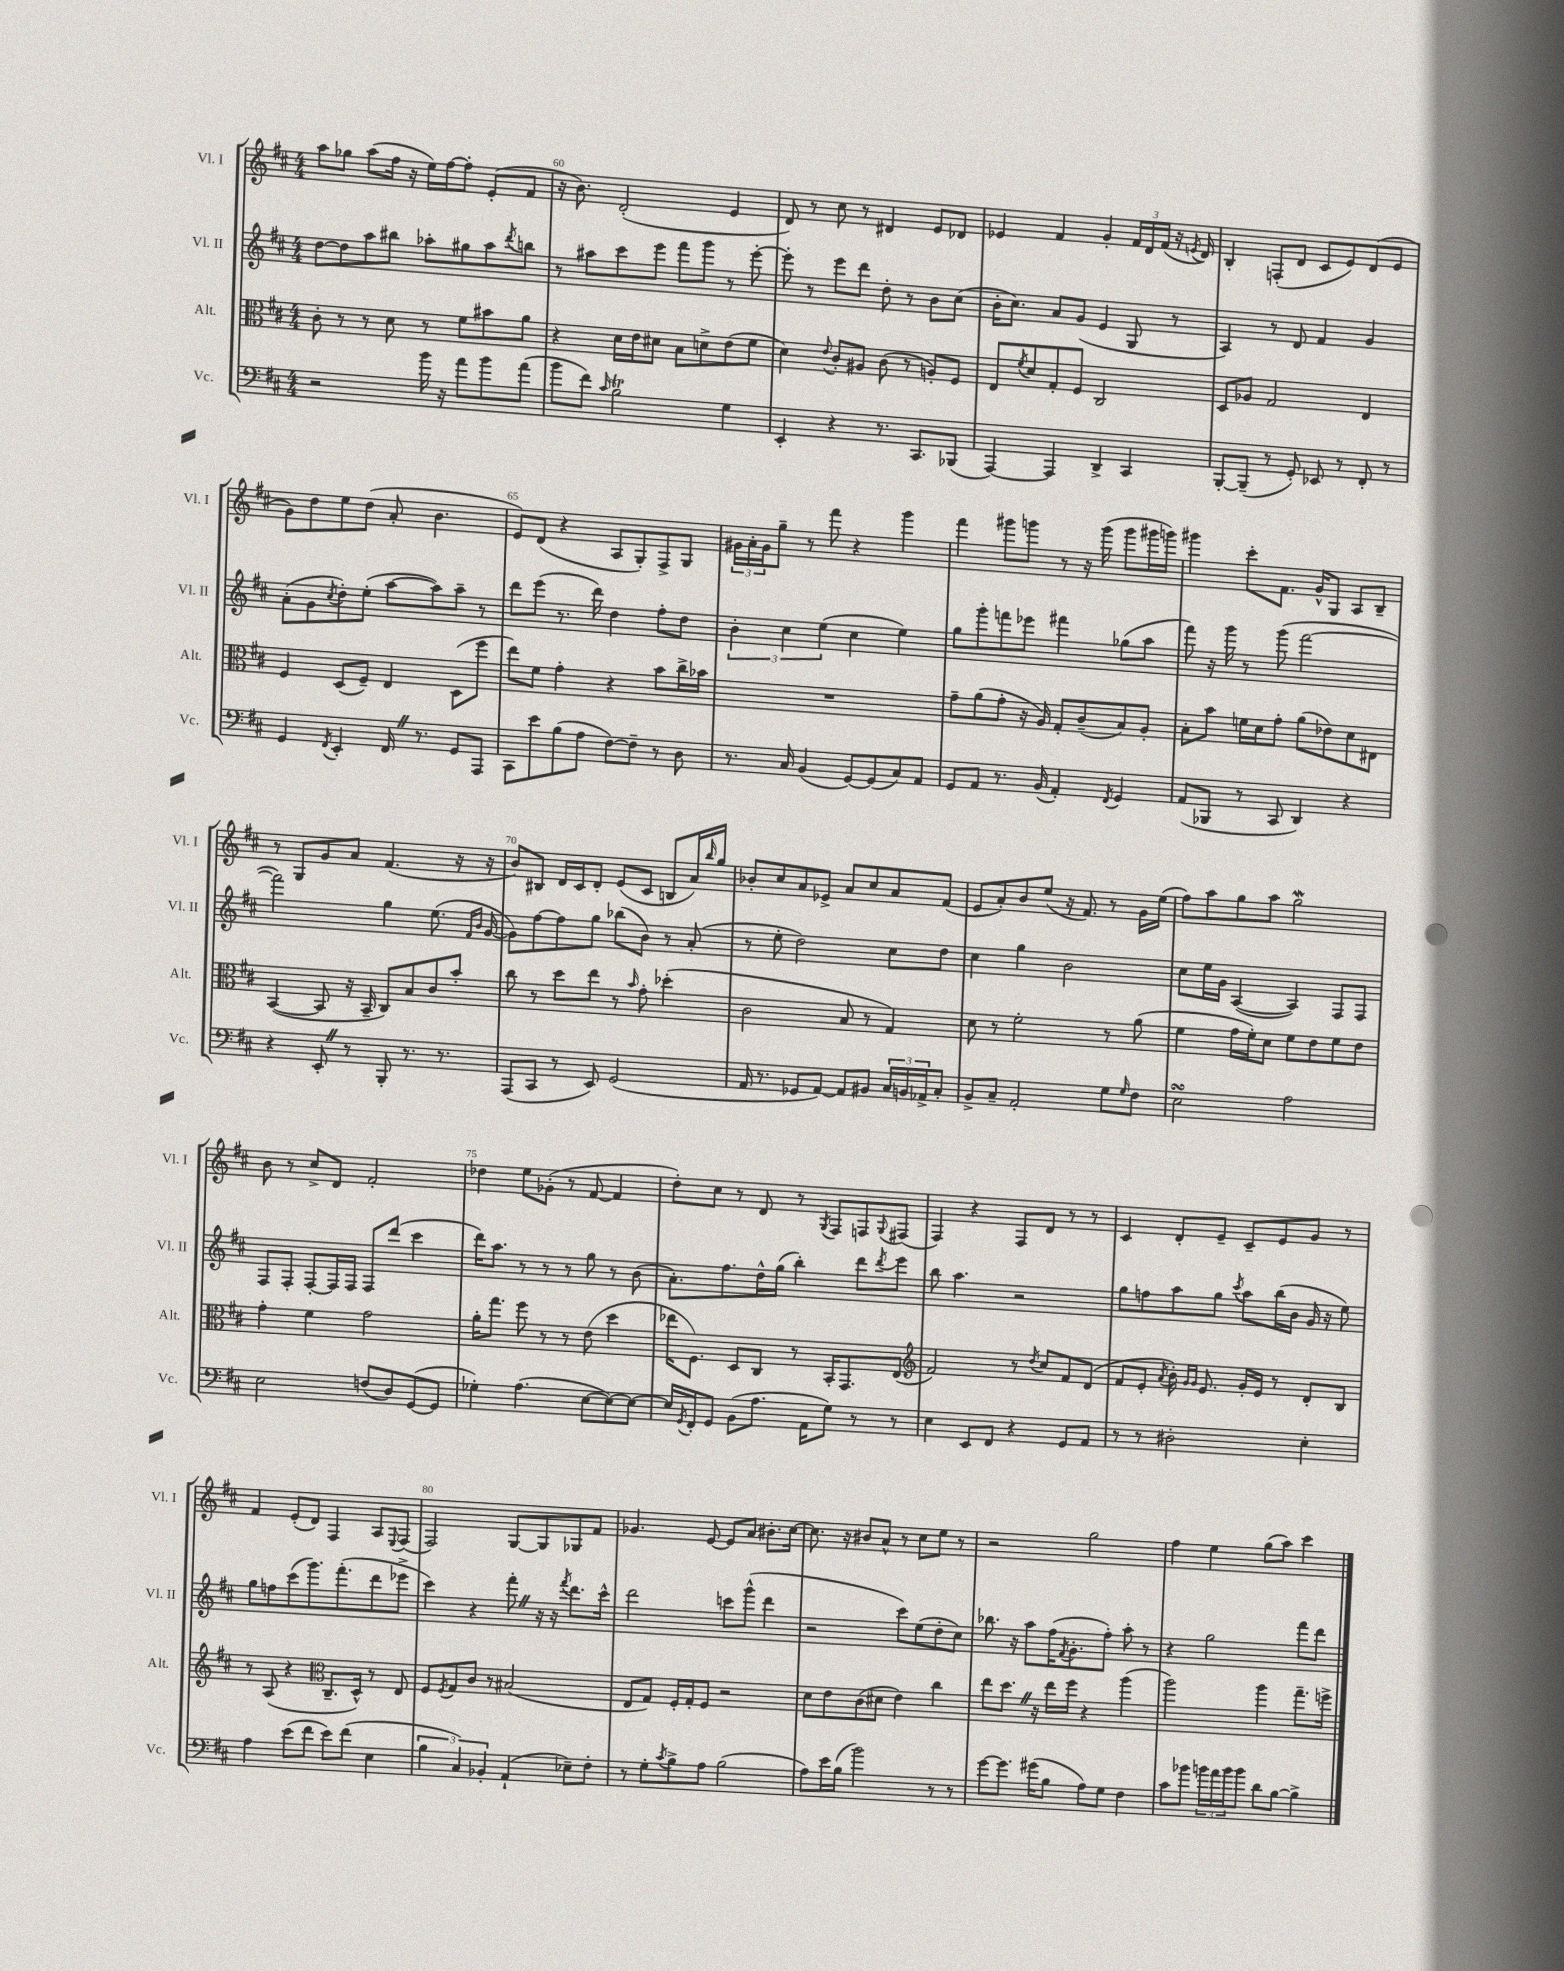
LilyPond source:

<<
\new StaffGroup <<
\new Staff = "s0" \with { instrumentName = "Vl. I" shortInstrumentName = "Vl. I" } {
    \clef treble \key d \major \numericTimeSignature \time 4/4
    a''8 ges''8 a''8( fis''16 r16 e''16) fis''16~ fis''8-. e'8-.( fis'8 |
    r16 b'8.) d'2-.( e'4 |
    d'8) r8 cis''8 r8 dis'4 e'8 des'8 |
    ees'4 fis'4 g'4-. \tuplet 3/2 { fis'16 d'16 fis'16( } r16 \acciaccatura { e'8 } d'16) |
    b4-. f8-.( d'8 cis'8 e'8) d'8( e'8 |
    g'8) d''8 e''8 d''8( a'8-. b'4. |
    e'8) d'8( r4 a8 g8-.) fis8-> g8 |
    \tuplet 3/2 { gis'16 a'16-. gis'16 } g''8-- r8 fis'''8 r4 g'''4 |
    fis'''4 gis'''8 g'''8 r8 r16 g'''16( g'''8 gis'''16 g'''16) |
    gis'''4 cis'''8-. fis'8. g'16-^ g8 a8 b8-- |
    r8 g8 g'8 a'8 fis'4.( r16 r16 |
    b'8) bis8 d'16 cis'16 d'8-. e'8( cis'8 b8 a'16) \grace { b''16 } g''16 |
    bes'8-. cis''8 a'8 ees'8-> a'8 cis''8 a'8 fis'8( |
    e'8 a'8-.) b'8 e''8( r16 fis'8.) r8 g'16 e''16( |
    fis''8) a''8 g''8 a''8 g''2\mordent |
    b'8 r8 cis''8-> d'8 fis'2-. |
    des''4 e''8 ges'8-.( r8 fis'8~ fis'4 |
    d''8-.) cis''8 r8 d'8 r8 \acciaccatura { g8 } fis8 f8 \appoggiatura { g8 } fis8( |
    fis4) r4 fis8 d'8 r8 r8 |
    cis'4 d'8-. e'8-- cis'8-- e'8 g'8 r8 |
    fis'4 e'8-.( d'8) fis4 a8 \appoggiatura { e8 } fis8( |
    fis2) g8~ g8 ges8 fis'8 |
    ges'4. e'8~ e'8 a'8 bis'8.-. cis''16~ |
    cis''8. r16 bis'8 a'8-^ r8 cis''8 e''8 r8 |
    r2 g''2 |
    fis''4 e''4 g''8( a''8) cis'''4 \bar "|." |
}
\new Staff = "s1" \with { instrumentName = "Vl. II" shortInstrumentName = "Vl. II" } {
    \clef treble \key d \major \numericTimeSignature \time 4/4
    d''8~ d''8 a''8 bis''8 aes''8-. gis''8 aes''8 \acciaccatura { d'''8 } b''8 |
    r8 ais''8 cis'''8 e'''8 fis'''8 g'''8 r8 e'''8~-. |
    e'''8-. r8 e'''8 d'''8 d''8-. r8 b'8 cis''8( |
    b'16-. cis''8.) a'8 g'8( e'4 g8 r8 |
    a4) r8 d'8 fis'4 g'4 |
    a'8-.( g'8 \acciaccatura { cis''8 } d''8-.) e''8-.( a''8~ a''8) a''8-- r8 |
    d'''8 e'''8( r8. d'''16) d''4 fis''8-. d''8 |
    \tuplet 3/2 { b'4-. cis''4 e''4( } cis''4 e''4) |
    g''8 g'''8-. f'''8 ees'''8 fis'''4 ges''8( a''8 |
    fis'''8) r16 g'''16 r8 g'''8( fis'''2~ |
    fis'''2) g''4 e''8.( \grace { fis'16 b'16 } g'16~ |
    g'8) fis''8~ fis''8 g''8 bes''8( b'8) r8 a'8-.( |
    r8 e''8-. d''2) cis''8 d''8 |
    cis''4 g''4 b'2 |
    cis''8 e''16 g'16 a4~( a4) fis8 fis8 |
    fis8 fis8-. fis8~-. fis16 fis16 fis8 d'''8( cis'''4 |
    d'''16) a''8. r8 r8 r8 g''8 r8 b'8( |
    a'8.-.) fis''8. d''16-^ g''16( b''4-.) d'''8 \acciaccatura { d'''8 } e'''8 |
    b''8 a''4. r2 |
    g''8 f''8 a''8 g''8 \acciaccatura { cis'''8 } a''8 b''16( b'16 g'16 r16 e''8) |
    g''8 f''8 cis'''8( g'''8.) fis'''8.-.( d'''8 ees'''8-> |
    cis'''4) r4 fis'''8-. \once \override BreathingSign.text = \markup { \musicglyph "scripts.caesura.straight" } \breathe r16 r16 \acciaccatura { fis'''8 } d'''8. cis'''16-^ |
    d'''2 c'''8 g'''8-^( d'''4 |
    r2 cis'''8) e''8( d''8-. cis''8) |
    bes''8. r16 a''8 fis''16( \acciaccatura { fis'8 } g'8.-. fis''8-.) a''8-. r8 |
    r4 g''2 fis'''8 d'''8 \bar "|." |
}
\new Staff = "s2" \with { instrumentName = "Alt." shortInstrumentName = "Alt." } {
    \clef alto \key d \major \numericTimeSignature \time 4/4
    cis'8-. r8 r8 d'8 r8 fis'8 bis'8 a'8 |
    r4 d'16 e'16 dis'8 b8 d'8-> e'8( fis'8 |
    d'4) \appoggiatura { e'8 } cis'8-. ais8 cis'8( r8 a8-.) fis8 |
    e8 \acciaccatura { fis'8 } d'8 g8-. fis8 cis2 |
    d8 aes8 g2 e4 |
    fis4 d8( fis8--) e4 d8( fis''8 |
    e''8) fis'8 g'4-. r4 b'8 cis''16-> bes'16 |
    R1 |
    g'8-- a'8( g'8-. r16 a16) g8-. cis'8--( b8) a8-. |
    b8-. b'8 f'16 d'16 g'8-. a'8( ees'8) d'8 eis8 |
    b,4~( b,8 r16 b,16-- cis8) b8 cis'8 b'8-. |
    cis''8 r8 d''8 e''8 r8 \grace { b'16 } g'8-. des''4-.( |
    cis'2 b8 r8 g4) |
    d'8 r8 fis'2-. r8 a'8( |
    fis'4 g'16 fis'16-.) d'8 fis'8 e'8 fis'8 e'8 |
    g'4-. fis'4 g'2 |
    a'16-. g''8. fis''8 r8 r8 e'8( d''4 |
    ees''16 fis8.) d8 cis8 r8 b,16-. g,8. e8( |
    \clef treble fis'2) r8 \acciaccatura { d''8 } cis''8 fis'8 d'8( |
    fis'8 e'8-. \acciaccatura { a'8 } b'16-.) \grace { g'16 g'16 } e'8. g'16-. e'16 r8 d'8-. b8 |
    r8 a8( r4 \clef alto cis8.-- d16-^) r8 e8 |
    fis8 \acciaccatura { fis8 } g8 cis'8 r8 bis2( |
    e8 g8) fis16-. g16-. fis8 r2 |
    d'8 e'8 cis'8( dis'8 e'4) cis''4 |
    e''8 d''8. \once \override BreathingSign.text = \markup { \musicglyph "scripts.caesura.straight" } \breathe r16 e''16 fis''16 r4 a''4( |
    a''2) a''4 g''8.-- f''16-> \bar "|." |
}
\new Staff = "s3" \with { instrumentName = "Vc." shortInstrumentName = "Vc." } {
    \clef bass \key d \major \numericTimeSignature \time 4/4
    r2 b'16 r16 a'8 b'8 a'8( |
    b'8 fis'8) \grace { cis'16 } b2\trill g4 |
    e,4-. r4 r8. cis,8. bes,,8( |
    a,,4~) a,,4 d,4-> cis,4 |
    b,,8~-. b,,8--( r8 g,8-.) ees,8 r8 fis,8-. r8 |
    g,4 \acciaccatura { fis,8 } e,4-. fis,16 \once \override BreathingSign.text = \markup { \musicglyph "scripts.caesura.straight" } \breathe r8. g,8 a,,8 |
    cis,8 e'8 b8( a8 fis8~) fis8-- r8 d8 |
    r8. cis16 b,4( g,8~) g,8( cis8) a,8 |
    g,8 a,8 r8. b,16( a,4-.) \acciaccatura { fis,8 } g,4 |
    a,8( bes,,8 r8 cis,8 d,4) r4 |
    r4 e,8-. \once \override BreathingSign.text = \markup { \musicglyph "scripts.caesura.straight" } \breathe r8 b,,8-. r8. r8. |
    a,,8( cis,8 r8 e,8) g,2( |
    a,16 r8. ges,8 a,8~) a,8 bis,8 \tuplet 3/2 { cis16 b,16 aes,16-> } cis8-. |
    b,8-> cis8-- a,2-. g8 \grace { g16 } fis8 |
    e2\turn a2 |
    e2 f8( d8) g,8~( g,8 |
    ges4-.) a4.( e8~ e8~) e8~ |
    e16 \acciaccatura { g,8 } fis,16-. g,8 b,8( a8. a,16 g8) r8 r8 |
    e4 e,8 fis,8 r4 g,8 a,8 |
    r8 r8 dis2-. e4-. |
    a4 e'8( fis'8 e'8) fis'8( e4 |
    \tuplet 3/2 { b4 cis4) bes,4-. } a,4-!( ees8--) fis8-. |
    r8 g8-. \acciaccatura { cis'8 } b8-> a8 b2( |
    a8) e'16 b16( b'2) r8 r8 |
    g'8~ g'8. gis'16( b8 a8) g8 fis4 |
    cis'8 bes'8 \tuplet 3/2 { b'16 a'16 b'16 } b'8 d'8 b8~ b4-> \bar "|." |
}
>>
>>
\layout { \context { \Score currentBarNumber = #59 \override BarNumber.break-visibility = ##(#f #t #t) barNumberVisibility = #(every-nth-bar-number-visible 5) } }
